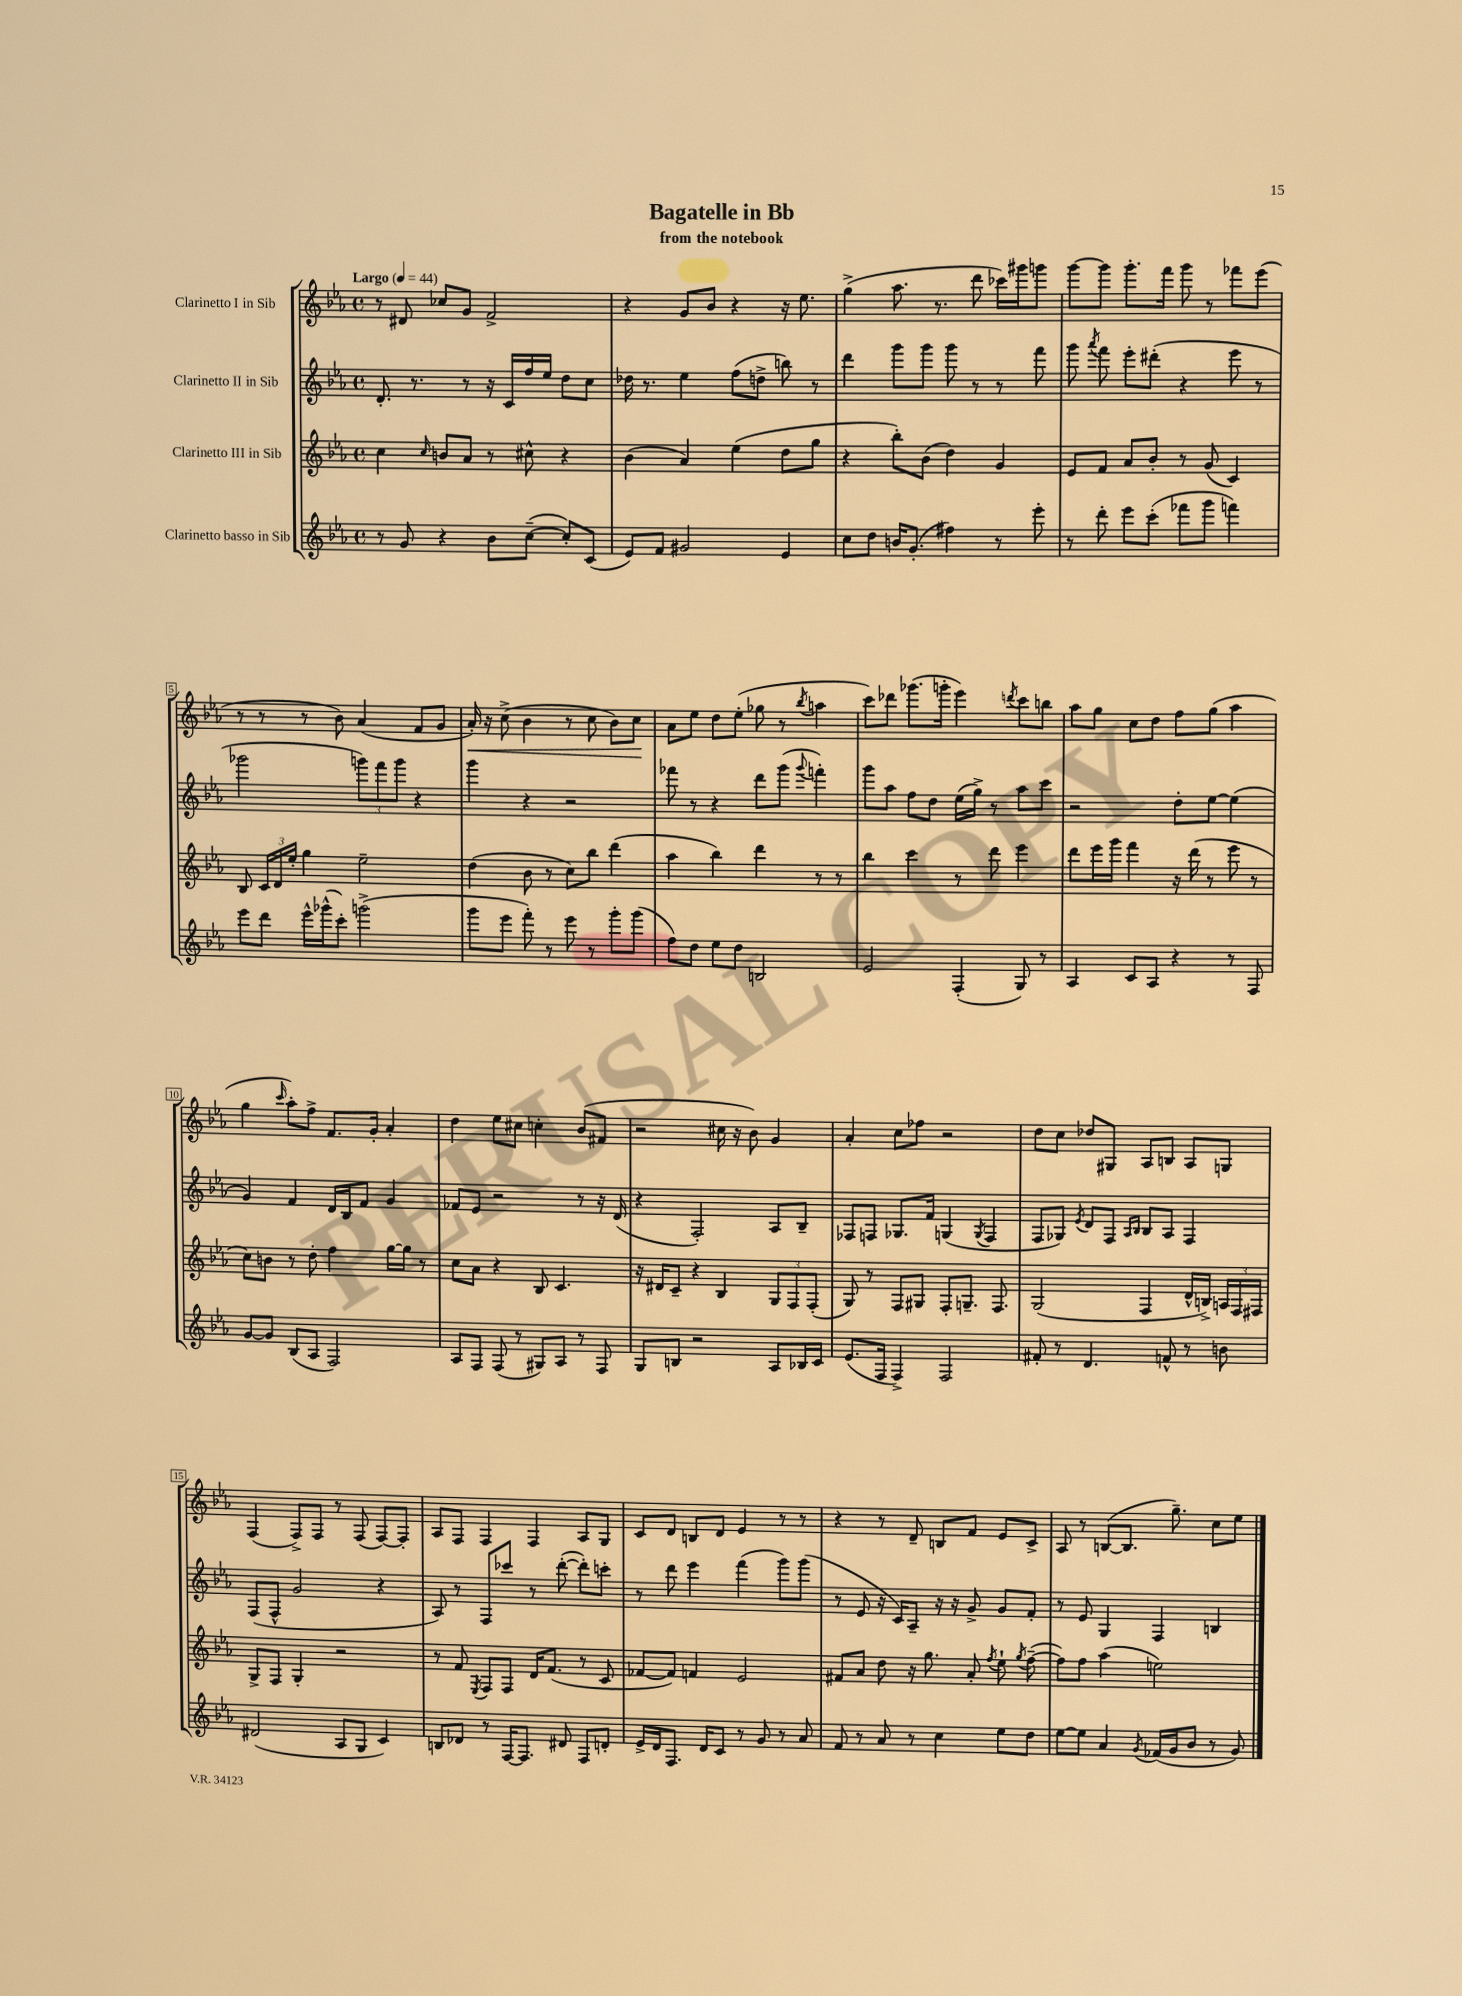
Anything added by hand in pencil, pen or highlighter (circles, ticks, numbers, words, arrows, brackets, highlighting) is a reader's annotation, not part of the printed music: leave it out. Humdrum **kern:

**kern	**kern	**kern	**kern	**dynam
*part4	*part3	*part2	*part1	*part1
*staff4	*staff3	*staff2	*staff1	*staff1
*I"Clarinetto basso in Sib	*I"Clarinetto III in Sib	*I"Clarinetto II in Sib	*I"Clarinetto I in Sib	*
*clefG2	*clefG2	*clefG2	*clefG2	*
*k[b-e-a-]	*k[b-e-a-]	*k[b-e-a-]	*k[b-e-a-]	*
*M4/4	*M4/4	*M4/4	*M4/4	*
*met(c)	*met(c)	*met(c)	*met(c)	*
*MM44	*MM44	*MM44	*MM44	*
=1	=1	=1	=1	=1
!	!	!	!LO:TX:a:B:t=Largo	!
8r	4cc\	8.d'/	8r	.
8g/	.	.	8d#X/	.
.	.	8.r	.	.
.	16qqcc/	.	.	.
4r	8bn/L	.	8cc-X/L	.
.	8a-/J	8r	8g/J	.
8b-\L	8r	16r	2f^/	.
.	.	16c/LL	.	.
([8cc~\J	8cc#X^^\	16ff/	.	.
.	.	16ee-/JJ	.	.
8cc'/L])	4r	8dd\L	.	.
(8c/J	.	8cc\J	.	.
=2	=2	=2	=2	=2
8e-/L)	(4b-\	16dd-X\	4r	.
.	.	8.r	.	.
8f/J	.	.	.	.
2g#X/	4a-/)	4ee-\	8g/L	.
.	.	.	8b-/J	.
.	(4ee-\	(8ff\L	4r	.
.	.	8ddn^\J	.	.
4e-/	8dd\L	8bbn\)	16r	.
.	.	.	8.ee-\	.
.	8gg\J	8r	.	.
=3	=3	=3	=3	=3
8cc\L	4r	4ddd\	(4gg^\	.
8dd\J	.	.	.	.
16bn/KL	8bb-'\L)	8ggg\L	8.aa-\	.
(8.g'/J	.	.	.	.
.	(8b-\J	8ggg\J	.	.
.	.	.	8.r	.
4ff#X\)	4dd\)	8ggg\	.	.
.	.	8r	8ddd\	.
8r	4g/	8r	16ccc-X\LL)	.
.	.	.	16ggg#X\J	.
8eee-'\	.	8fff\	8gggn\J	.
=4	=4	=4	=4	=4
8r	8e-/L	8ggg\	[8ggg\L	.
.	.	8qaaa-/	.	.
8ddd'\	8f/J	8fff\	8ggg\J]	.
8eee-\L	8a-/L	8eee-'\L	8.ggg'\L	.
(8ccc'\J	8b-'/J	(8ddd#X'\J	.	.
.	.	.	16fff\Jk	.
8fff-X\L	8r	4r	8ggg\	.
8ggg\J	(8g/	.	8r	.
4fffn\)	4c/)	8eee-\	8fff-X\L	.
.	.	8r	(8eee-\J	.
!!LO:LB:g=z
=5	=5	=5	=5	=5
8eee-\L	8B-/	2ggg-X\	8r	.
8ddd\J	24c/LL	.	8r	.
.	24d/	.	.	.
.	24ee-'/JJ	.	.	.
16eee-^^\LL	4gg\	.	8r	.
(16ggg-X^^\J	.	.	.	.
8ccc'\J)	.	.	8b-\)	.
(2gggn^\	2ee-~\	12gggn\L)	(4a-/	.
.	.	12fff\	.	.
.	.	12ggg\J	.	.
.	.	4r	8f/L	.
.	.	.	8g/J	.
=6	=6	=6	=6	=6
!	!	!	!	!LO:HP:b
8ggg\L	(4dd\	4ggg\	16a-'/)	<
.	.	.	16r	.
8eee-\J	.	.	(8cc^\	.
8fff'\)	8b-\	4r	4b-\	.
8r	8r	.	.	.
8eee-\	8cc\L)	2r	8r	.
8r	8bb-\J	.	8cc\	.
8ggg'\L	(4ddd\	.	8b-\L)	.
(8ggg\J	.	.	8cc\J	.
.	.	.	.	[
=7	=7	=7	=7	=7
8ff\L)	4aa-\	8fff-X\	8a-\L	.
8dd\J	.	8r	8ee-\J	.
8ee-\L	4bb-\)	4r	8dd\L	.
8dd\J	.	.	(8ee-'\J	.
2Bn/	4ddd\	8ddd\L	8gg-X\	.
.	.	(8ggg\J	8r	.
.	.	8qqggg/	8qbb-/	.
.	8r	4fffn'\)	4aan\	.
.	8r	.	.	.
=8	=8	=8	=8	=8
2e-/	4bb-\	8ggg\L	8ccc\L)	.
.	.	8aa-\J	8ddd-X\J	.
.	4ccc\	8ff\L	(8.ggg-X\L	.
.	.	8dd\J	.	.
.	.	.	16gggn'\Jk	.
(4F'/	8r	(16ee-\LL	4eee-\)	.
.	.	16gg^\JJ)	.	.
.	8ddd\	8r	.	.
.	.	.	8qdddn/	.
8G/)	4eee-\	8aa-\L	8ccc\L	.
8r	.	8ccc\J	8bbn\J	.
=9	=9	=9	=9	=9
4A-/	8ddd\L	2r	8aa-\L	.
.	16eee-\L	.	8gg\J	.
.	16ggg\JJ	.	.	.
8c/L	4fff\	.	8cc\L	.
8A-/J	.	.	8dd\J	.
4r	16r	8dd'\L	8ff\L	.
.	(16ddd\	.	.	.
.	8r	[8ee-\J	(8gg\J	.
8r	8eee-\	(4ee-\]	4aa-\	.
8F/	8r	.	.	.
!!LO:LB:g=z
=10	=10	=10	=10	=10
[8g/L	8cc\L)	4g/)	4gg\	.
8g/J]	8bn\J	.	.	.
.	.	.	16qqccc/	.
(8B-/L	8r	4f/	8aa-'\L)	.
8A-/J	8dd'\	.	8ff^\J	.
2F/)	4ff\	16d/LL	8.f/L	.
.	.	16B-/J	.	.
.	.	8f/J	.	.
.	.	.	16g'/Jk	.
.	[16gg\LL	4g/	4a-'/	.
.	16gg\JJ]	.	.	.
.	8r	.	.	.
=11	=11	=11	=11	=11
8A-/L	8cc\L	8f-X/L	4dd\	.
8F/J	8a-\J	8e-/J	.	.
(8F/	4r	2r	8ee-\L	.
8r	.	.	8cc#X\J	.
8G#X/L)	8B-/	.	4ccn'\	.
8A-/J	4.c/	.	.	.
8r	.	8r	(8b-/L	.
8F/	.	16r	8f#X/J	.
.	.	(16d/	.	.
=12	=12	=12	=12	=12
8G/L	16r	4r	2r	.
.	16d#X/KL	.	.	.
8Bn/J	8c~/J	.	.	.
2r	4r	2F'/)	.	.
.	4B-/	.	16cc#X\	.
.	.	.	16r	.
.	.	.	8b-\)	.
8A-/L	12G/L	8A-/L	4g/	.
.	12F/	.	.	.
16B-X/L	.	8B-~/J	.	.
.	(12F'/J	.	.	.
16c/JJ	.	.	.	.
=13	=13	=13	=13	=13
(8.e-/L	8G/)	8F-X/L	4a-'/	.
.	8r	8Fn/J	.	.
16F/Jk	.	.	.	.
4F^/)	8F/L	8.G-X/L	8cc\L	.
.	8G#X/J	.	8ff-X\J	.
.	.	16f/Jk	.	.
2F/	8F'/L	(4Gn/	2r	.
.	8.Gn~/J	.	.	.
.	.	8qG/	.	.
.	.	4F/	.	.
.	8.F/	.	.	.
=14	=14	=14	=14	=14
8f#X'/	(2G/	8F/L	8dd\L	.
8r	.	8G-X/J)	8cc\J	.
.	.	8qe-/	.	.
4.d/	.	8d/L	8dd-X/L	.
.	.	8F/J	8G#X/J	.
.	.	16qqA-/LL	.	.
.	.	16qqB-/JJ	.	.
.	4F/	8B-/L	8A-/L	.
8fn^^/	.	8A-/J	8Bn/J	.
8r	16d^^/LL	4F/	8A-/L	.
.	16Bn^/JJ)	.	.	.
8bn\	24An/LL	.	8Gn/J	.
.	24F/	.	.	.
.	24F#X/JJ	.	.	.
!!LO:LB:g=z
=15	=15	=15	=15	=15
(2d#X/	8G^/L	(8F/L	(4F/	.
.	8F/J	8F^^/J	.	.
.	4G'/	2g/	8F^/L)	.
.	.	.	8F/J	.
8A-/L	2r	.	8r	.
8G/J	.	.	(8F/	.
4c/)	.	4r	[8F/L)	.
.	.	.	8F'/J]	.
=16	=16	=16	=16	=16
8Bn/L	8r	8A-/)	8A-/L	.
8d-X/J	8f/	8r	8F/J	.
.	8qE-/	.	.	.
8r	8F/L	8F/L	4F/	.
[16F/KL	8F/J	8ccc-X/J	.	.
8.F/J]	.	.	.	.
.	16d/KL	8r	4F/	.
.	(8.f/J	.	.	.
8d#X/	.	([8ddd'\	.	.
8F/L	8r	8ddd'\L])	8A-/L	.
8dn'/J	8c/	8cccn'\J	8G/J	.
=17	=17	=17	=17	=17
16e-^/LL	[8f-X/L	8r	8c/L	.
16d/J	.	.	.	.
8.F/J	8f-/J])	8ddd\	8d/J	.
.	4fn/	4eee-\	8Bn/L	.
16d/KL	.	.	.	.
8c/J	.	.	8d/J	.
8r	2e-/	(4fff\	4e-/	.
8g/	.	.	.	.
8r	.	8ggg\L)	8r	.
8a-/	.	(8ggg\J	8r	.
=18	=18	=18	=18	=18
8f/	8f#X/L	8r	4r	.
8r	8a-/J	8e-/	.	.
8a-/	8dd\	16r	8r	.
.	.	16c/KL)	.	.
8r	16r	8A-~/J	8d~/	.
.	8.gg\	.	.	.
4cc\	.	16r	8Bn/L	.
.	.	16r	.	.
.	8a-'/	8g^/	8f/J	.
.	8qff/	.	.	.
8ee-\L	8ee-`\	8g/L	8e-/L	.
.	8qgg/	.	.	.
8dd\J	([8ff~\	8f'/J	8c^/J	.
=19	=19	=19	=19	=19
[8ee-\L	8ff\L])	8r	8A-/	.
8ee-\J]	8ff\J	8e-/	8r	.
4a-/	(4aa-\	4G/	([8Bn/L	.
.	.	.	8.B/J]	.
8qg/	.	.	.	.
(16f-X/LL	2een\)	4F/	.	.
16g/J	.	.	8.gg~\)	.
8b-/J	.	.	.	.
8r	.	4Bn/	8cc\L	.
8g/)	.	.	8ee-\J	.
==	==	==	==	==
*-	*-	*-	*-	*-
